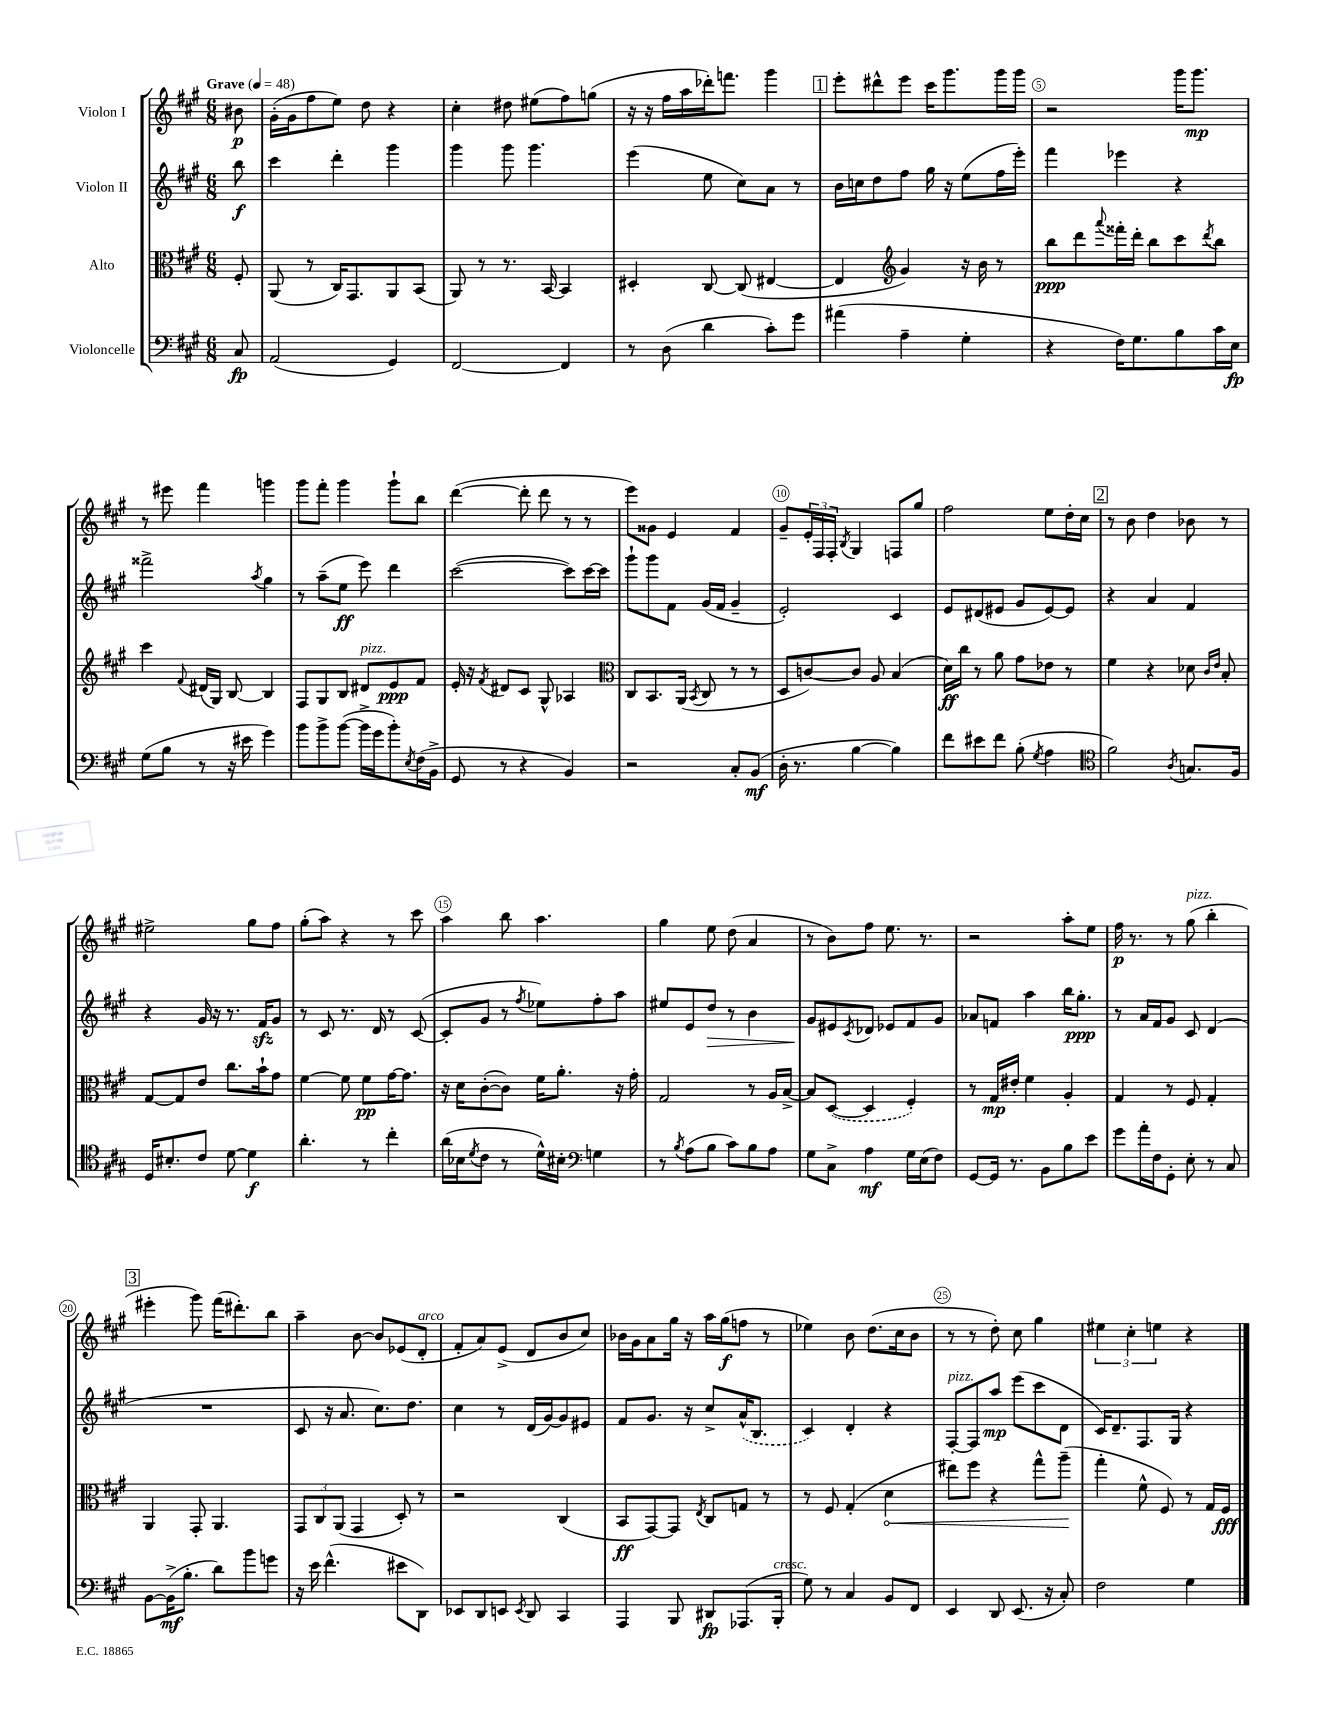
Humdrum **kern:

**kern	**kern	**kern	**kern
*staff4	*staff3	*staff2	*staff1
*clefF4	*clefC3	*clefG2	*clefG2
*k[f#c#g#]	*k[f#c#g#]	*k[f#c#g#]	*k[f#c#g#]
*M6/8	*M6/8	*M6/8	*M6/8
*MM48	*MM48	*MM48	*MM48
8C#	8F#'	8bb	8b#
=	=	=	=
(2AA	(8AA	4ccc#	(16g#'
.	.	.	16g#
.	8r	.	8ff#
.	16C#)	4ddd'	8ee)
.	8.GG#	.	.
.	.	.	8dd
4GG#)	8AA	4ggg#	4r
.	(8BB	.	.
=	=	=	=
[2FF#	8AA)	4ggg#	4cc#'
.	8r	.	.
.	8.r	8ggg#	8dd#
.	.	4.ggg#	(8ee#
.	[16BB	.	.
4FF#]	4BB]	.	8ff#)
.	.	.	(8gg
=	=	=	=
8r	4D#'	(4eee	16r
.	.	.	16r
(8D	.	.	16ff#
.	.	.	16aa
4d	[8C#	8ee	16ddd-')
.	.	.	8.fff
.	(8C#]	8cc#)	.
8c#')	[4E#	8a	4ggg#
8g#	.	8r	.
=	=	=	=
(4a#	4E#]	16b	8eee'
.	.	16cc	.
.	.	8dd	8ddd#^^
*	*clefG2	*	*
4A~	4g#)	8ff#	8eee
.	.	16gg#	16ccc#
.	.	16r	8.ggg#
4G#'	16r	(8ee	.
.	16b	.	.
.	8r	16ff#	16ggg#
.	.	16eee')	16ggg#
=	=	=	=
4r	8bb	4fff#	2r
.	8ddd	.	.
.	8qqaaa	.	.
16F#)	16fff##'	4eee-	.
8.G#	16ddd'	.	.
.	8bb	.	.
8B	8ccc#	4r	16ggg#
.	.	.	8.ggg#
.	8qddd	.	.
16c#	8bb	.	.
16E	.	.	.
=	=	=	=
(8G#	4ccc#	2fff##^	8r
8B	.	.	8eee#
.	8qqf#	.	.
8r	(16d#	.	4fff#
.	16G#)	.	.
16r	[8B	.	.
16e#	.	.	.
.	.	8qaa	.
4g#)	4B]	4gg#	4ggg
=	=	=	=
8b	8F#	8r	8ggg#
8b^	8G#	(8aa~	8fff#'
([8b	8B	8ee	4ggg#
16b^]	8d#	8eee)	.
16g#	.	.	.
8b')	8e	4ddd	8ggg#`
8qE	.	.	.
(16F#	8f#	.	8bb
16BB^	.	.	.
=	=	=	=
8GG#	16e'	([2ccc#	([4ddd
.	16r	.	.
.	8qf#	.	.
8r	8d#	.	.
4r	8c#	.	8ddd']
.	8G#^^	.	8ddd
4BB)	4A-	8ccc#])	8r
.	.	[16ccc#	8r
.	.	16ccc#]	.
=	=	=	=
*	*clefC3	*	*
2r	8C#	8ggg#`	8eee)
.	8.BB	8ggg#	8g##
.	.	8f#	4e
.	(16AA	.	.
.	8qBB	.	.
.	8C#	(16g#	.
.	.	16f#	.
8C#'	8r	4g#~	4f#
(8BB	8r	.	.
=	=	=	=
16D'	8D	2e')	8g#~
8.r	.	.	.
.	[8c)	.	24e'
.	.	.	24F#
.	.	.	24F#'
.	.	.	8qB
[4B	8c]	.	4G#
.	8A	.	.
4B])	(4B	4c#	8F
.	.	.	8gg#
=	=	=	=
8f#	16d)	8e	2ff#
.	16cc#	.	.
8e#	8r	(8d#	.
8f#	8a	8e#	.
(8B'	8g#	8g#	.
8qG#	.	.	.
4A	8e-	[8e#)	8ee
.	8r	8e#]	16dd'
.	.	.	16cc#
=	=	=	=
*clefC4	*	*	*
2f#)	4f#	4r	8r
.	.	.	8b
.	4r	4a	4dd
8qA	.	.	.
8.G	8d-	4f#	8b-
.	16qqc#	.	.
.	16qqe	.	.
.	8B'	.	8r
16F#	.	.	.
=	=	=	=
16D	[8G#	4r	2ee#^
8.B#'	.	.	.
.	8G#]	.	.
8c#	8e	16g#	.
.	.	16r	.
[8d	8.cc#	8.r	.
4d]	.	.	8gg#
.	16b`	16f#	.
.	8g#	8g#	8ff#
=	=	=	=
4.a'	[4f#	8r	(8gg#'
.	.	8c#	8aa)
.	8f#]	8.r	4r
8r	8f#	.	.
.	.	16d	.
4cc#'	[16g#	8r	8r
.	8.g#]	.	.
.	.	([8c#	8ccc#
=	=	=	=
(16a	16r	8c#']	4aa
16B-	16d	.	.
8qd	.	.	.
8c#	([8c#'	8g#	.
8r	8c#])	8r	8bb
.	.	8qff#	.
16d^^)	16f#	8ee-)	4.aa
16B#'	8.a'	.	.
*clefF4	*	*	*
4G	.	8ff#'	.
.	16r	8aa	.
.	16g#'	.	.
=	=	=	=
8r	2G#	8ee#	4gg#
8qB	.	.	.
(8A	.	8e	.
8B	.	8dd	8ee
8c#)	.	8r	(8dd
8B	8r	4b	4a
8A	16A	.	.
.	[16B^	.	.
=	=	=	=
8G#	8B]	8g#	8r
8C#^	([8D	8e#	8b)
.	.	8qc#	.
4A	4D]	8d-	8ff#
.	.	8e-	8.ee
16G#	4F#')	8f#	.
(16E	.	.	8.r
8F#)	.	8g#	.
=	=	=	=
[8GG#	8r	8a-	2r
16GG#]	16G#	8f	.
8.r	16e#'	.	.
.	4f#	4aa	.
8BB	.	.	.
8B	4A'	16bb	8aa'
.	.	8.gg#'	.
8e	.	.	8ee
=	=	=	=
8g#	4G#	8r	16ff#
.	.	.	8.r
16a'	.	16a	.
16F#	.	16f#	.
8GG#'	8r	8g#	8r
8E'	8F#	8c#	(8gg#
8r	4G#'	(4d	4bb'
8C#	.	.	.
=	=	=	=
[8BB	4AA	2.r	4eee#'
(16BB^]	.	.	.
8.B'	.	.	.
.	8GG#'	.	8ggg#)
8d)	4.AA	.	(16fff#
.	.	.	8.ddd#')
8b	.	.	.
8g	.	.	8bb
=	=	=	=
16r	12GG#	8c#	4aa~
16e	.	.	.
.	12C#	.	.
(4.f#^^	.	16r	.
.	(12AA	.	.
.	.	8.a	.
.	4GG#	.	[8b
.	.	8.cc#)	8b]
8e#	8D')	.	(8e-
.	.	8.dd	.
8DD)	8r	.	8d'
=	=	=	=
8EE-	2r	4cc#	8f#'
8DD	.	.	8a)
8EE	.	8r	(8e^
8qEE	.	.	.
8DD	.	(16d	8d
.	.	[16g#)	.
4CC#	(4C#	8g#]	8b
.	.	8e#	8cc#)
=	=	=	=
4AAA	8BB	8f#	16b-
.	.	.	16g#
.	[8GG#)	8.g#	8a
8BBB	8GG#]	.	16gg#
.	.	16r	16r
.	8qE	.	.
8DD#	8C#	8cc#^	16aa
.	.	.	(16gg#
(8.AAA-	8G	(16a^^	8ff
.	.	8.B	.
.	8r	.	8r
16BBB'	.	.	.
=	=	=	=
8G#)	8r	4c#)	4ee-)
8r	8F#	.	.
4C#	(4G#'	4d'	8b
.	.	.	(8.dd
8BB	4d	4r	.
.	.	.	16cc#
8FF#	.	.	8b
=	=	=	=
4EE	8ee#)	[8F#'	8r
.	8ff#	8F#]	8r
8DD	4r	8aa	8dd')
(8.EE	.	(8eee	8cc#
.	8gg#^^	8ccc#	4gg#
16r	.	.	.
8C#')	(8aa~	8d	.
=	=	=	=
2F#	4gg#'	16c#)	6ee#
.	.	8.d~	.
.	.	.	6cc#'
.	8f#^^	8.F#	.
.	.	.	6ee
.	8F#)	.	.
.	.	16G#	.
4G#	8r	4r	4r
.	16G#	.	.
.	16F#	.	.
==	==	==	==
*-	*-	*-	*-
